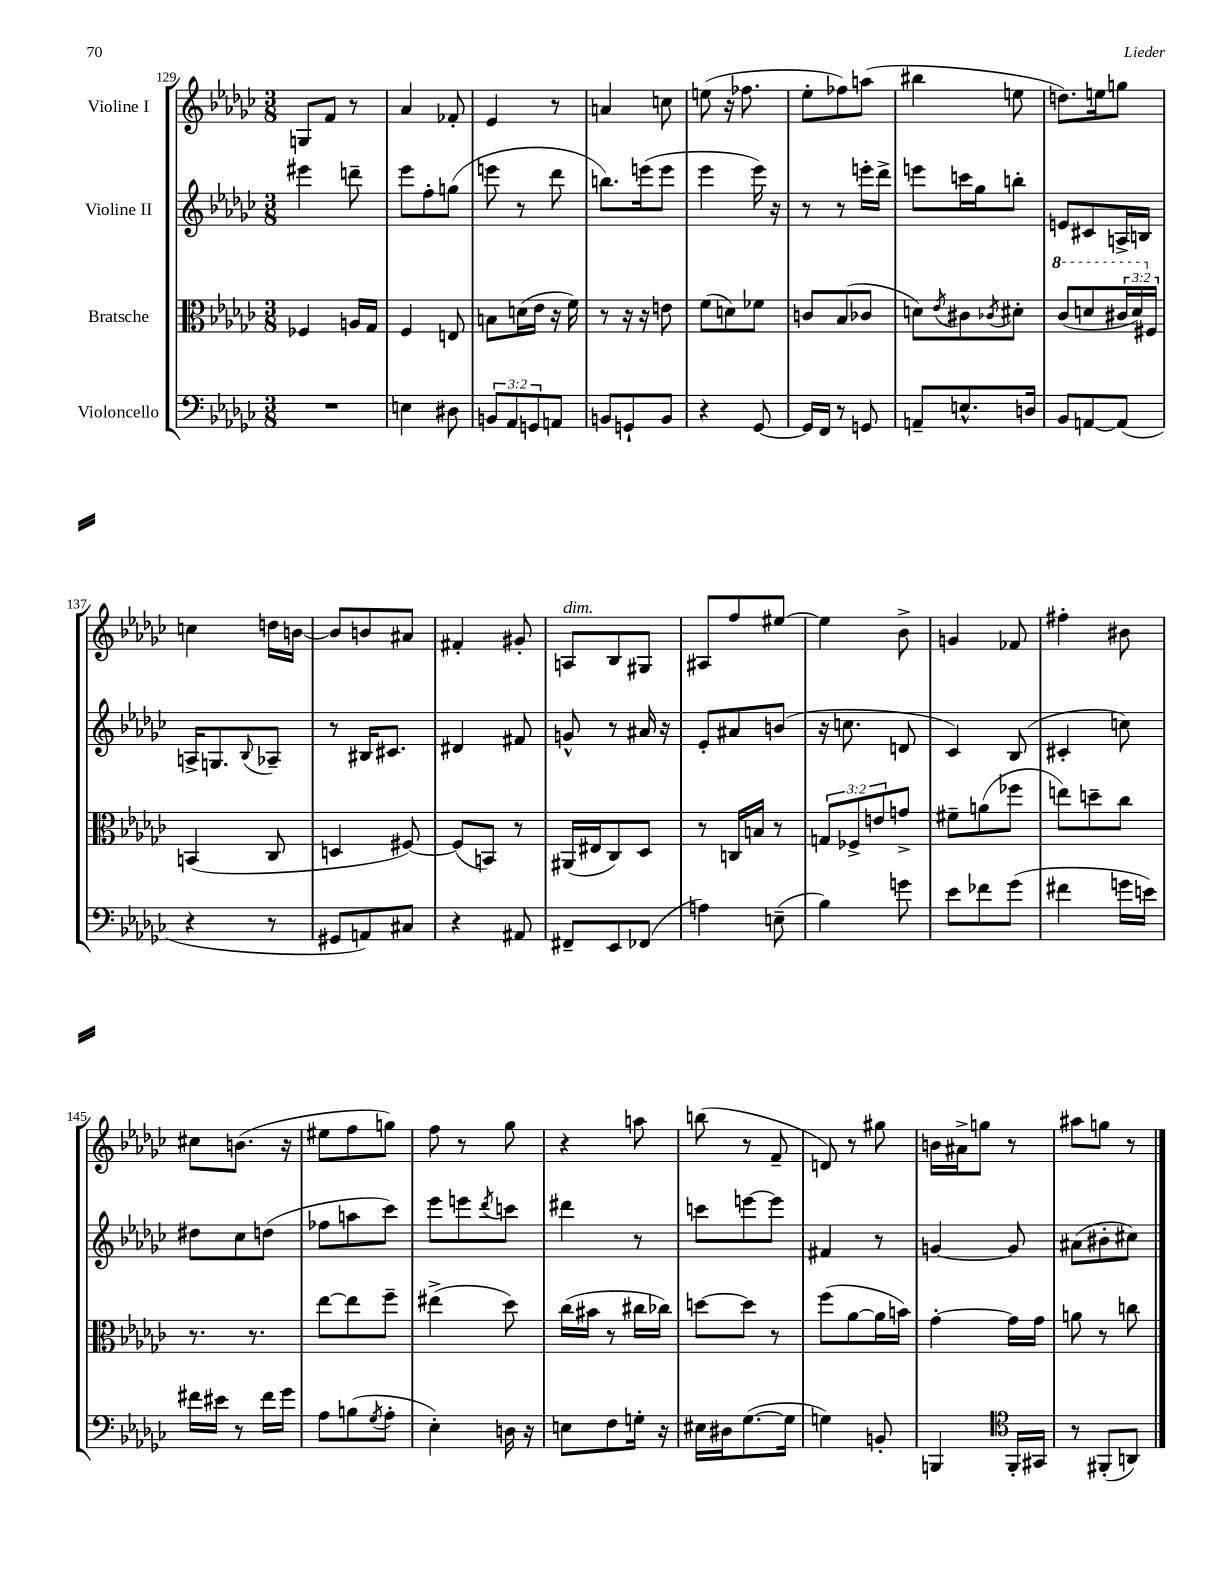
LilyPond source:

<<
\new StaffGroup <<
\new Staff = "s0" \with { instrumentName = "Violine I" } {
    \clef treble \key ges \major \numericTimeSignature \time 3/8
    g8 f'8 r8 |
    aes'4 fes'8-. |
    ees'4 r8 |
    a'4 c''8 |
    e''8( r16 fes''8. |
    ees''8-. fes''8) a''8( |
    bis''4 e''8 |
    d''8.) e''16 g''8 |
    c''4 d''16 b'16~ |
    b'8 b'8 ais'8 |
    fis'4-. gis'8-. |
    a8^\markup { \italic "dim." } bes8 gis8 |
    ais8 f''8 eis''8~ |
    eis''4 bes'8-> |
    g'4 fes'8 |
    fis''4-. bis'8 |
    cis''8 b'8.( r16 |
    eis''8 f''8 g''8) |
    f''8 r8 ges''8 |
    r4 a''8 |
    b''8( r8 f'8-- |
    d'8) r8 gis''8 |
    b'16 ais'16-> g''8 r8 |
    ais''8 g''8 r8 \bar "|." |
}
\new Staff = "s1" \with { instrumentName = "Violine II" } {
    \clef treble \key ges \major \numericTimeSignature \time 3/8
    eis'''4 d'''8-- |
    ees'''8 f''8-. g''8( |
    e'''8 r8 des'''8 |
    b''8.) e'''16( e'''8 |
    ees'''4 ees'''16) r16 |
    r8 r8 e'''16-. des'''16-> |
    e'''8 c'''16 ges''16 b''8-. |
    e'8 cis'8 a16-> b16 |
    a16-> g8. \appoggiatura { bes8 } aes8-- |
    r8 bis16 cis'8. |
    dis'4 fis'8 |
    g'8-^ r8 ais'16 r16 |
    ees'8-. ais'8 b'8( |
    r16 c''8. d'8 |
    ces'4) bes8( |
    cis'4-. c''8) |
    dis''8 ces''8 d''8( |
    fes''8 a''8 ces'''8) |
    ees'''8 e'''8 \acciaccatura { des'''8 } c'''8 |
    dis'''4 r8 |
    c'''8 e'''8~ e'''8 |
    fis'4 r8 |
    g'4~ g'8 |
    ais'8( bis'8-. cis''8) \bar "|." |
}
\new Staff = "s2" \with { instrumentName = "Bratsche" } {
    \clef alto \key ges \major \numericTimeSignature \time 3/8 \override Staff.TupletNumber.text = #tuplet-number::calc-fraction-text
    fes4 a16 ges16 |
    f4 e8 |
    b8 d'16( ees'16 r16 f'16) |
    r8 r16 r16 e'8 |
    f'8( d'8) fes'8 |
    c'8 bes8( ces'8 |
    d'8) \acciaccatura { ees'8 } cis'8 \acciaccatura { ces'8 } dis'8-. |
    \ottava #1 ces''8( d''8 \tuplet 3/2 { cis''16 d''16) \ottava #0 fis16 } |
    b,4( ces8 |
    d4 fis8~) |
    fis8( b,8) r8 |
    ais,16( eis16 ces8) des8 |
    r8 c16 b16 r8 |
    \tuplet 3/2 { g8 fes8-> e'8 } g'8-> |
    fis'8-- a'8( fes''8 |
    e''8) d''8-- ces''8 |
    r8. r8. |
    ees''8~ ees''8 f''8-- |
    eis''4->( des''8) |
    ces''16( bis'16 r8 cis''16 ces''16) |
    d''8~ d''8 r8 |
    f''8( aes'8~ aes'16 b'16) |
    ges'4~-. ges'16 ges'16 |
    a'8 r8 c''8 \bar "|." |
}
\new Staff = "s3" \with { instrumentName = "Violoncello" } {
    \clef bass \key ges \major \numericTimeSignature \time 3/8 \override Staff.TupletNumber.text = #tuplet-number::calc-fraction-text
    R4. |
    e4 dis8 |
    \tuplet 3/2 { b,8 aes,8 g,8 } a,8 |
    b,8 g,8-! b,8 |
    r4 ges,8~ |
    ges,16 f,16 r8 g,8 |
    a,8-- e8.-^ d16 |
    bes,8 a,8~ a,8( |
    r4 r8 |
    gis,8 a,8) cis8 |
    r4 ais,8 |
    fis,8-- ees,8 fes,8( |
    a4) e8--( |
    bes4) g'8 |
    ees'8 fes'8 ges'8( |
    fis'4 g'16 e'16) |
    fis'16 eis'16 r8 fis'16 ges'16 |
    aes8 b8( \acciaccatura { ges8 } aes8-. |
    ees4-.) d16 r16 |
    e8 f8 g16-. r16 |
    eis16 dis16 ges8.~( ges16 |
    g4) b,8-. |
    b,,4 \clef tenor f,16-. gis,16 |
    r8 fis,8-.( a,8) \bar "|." |
}
>>
>>
\layout { \context { \Score currentBarNumber = #129 } }
